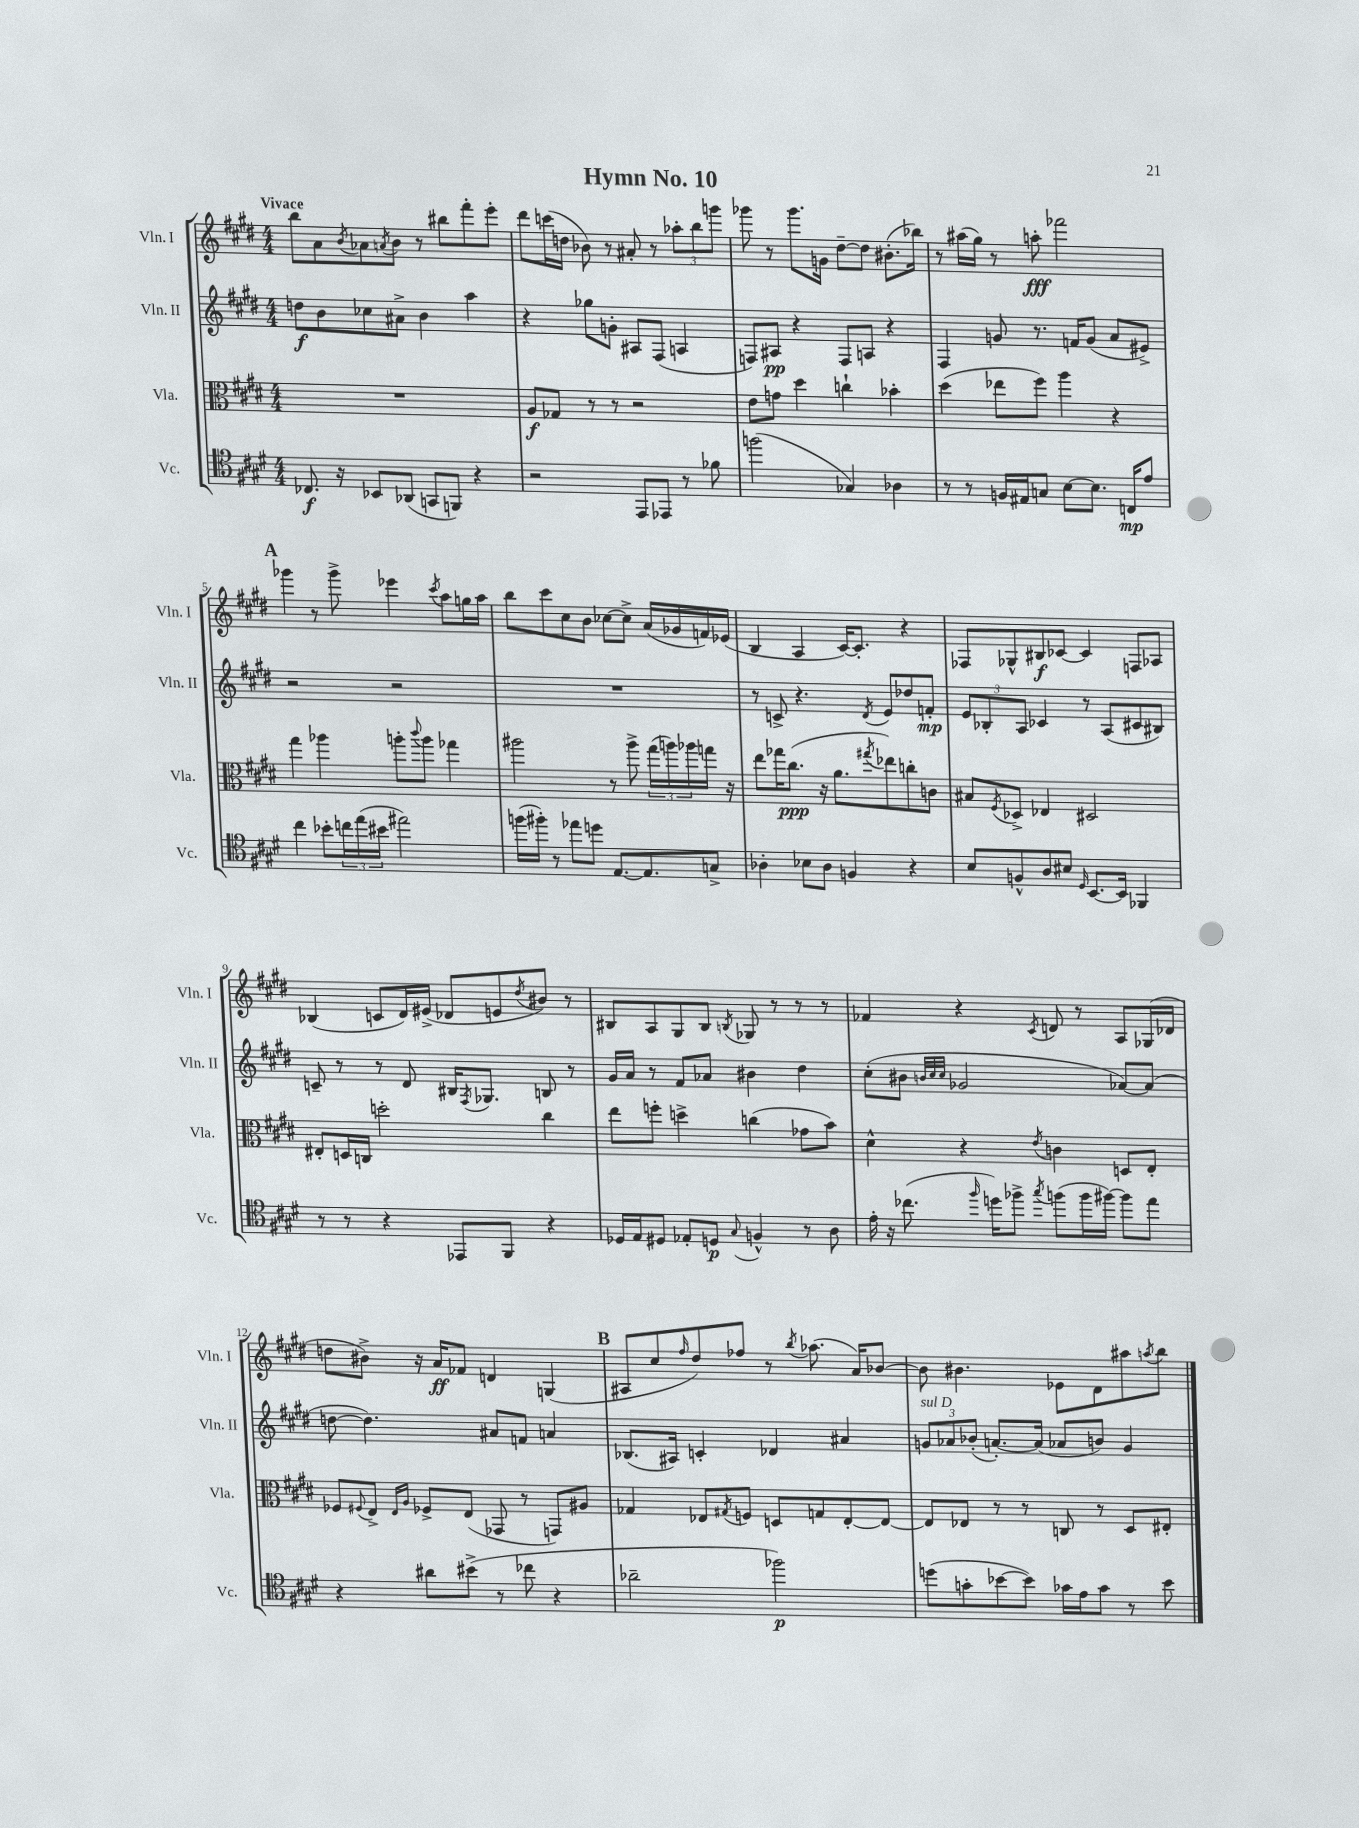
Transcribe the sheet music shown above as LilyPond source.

\header { title = "Hymn No. 10" }
<<
\new StaffGroup <<
\new Staff = "s0" \with { instrumentName = "Vln. I" shortInstrumentName = "Vln. I" } {
    \clef treble \key e \major \numericTimeSignature \time 4/4 \tempo "Vivace"
    b''8 a'8 \acciaccatura { b'8 } aes'8 \acciaccatura { a'8 } b'8 r8 bis''8 fis'''8-. e'''8-. |
    dis'''8 c'''16( d''16 bes'8) r8 ais'8-. r8 \tuplet 3/2 { aes''8-. b''8 g'''8 } |
    ges'''8 r8 ges'''8. g'16 dis''8~-- dis''8 bis'8.-.( bes''16) |
    r8 ais''16( gis''16) r8 a''8-.\fff fes'''2 |
    \mark \markup { \bold "A" } ges'''4 r8 ges'''8-> ees'''4 \acciaccatura { cis'''8 } a''8 g''16 a''16 |
    b''8 cis'''8 cis''8 b'8 ces''8~ ces''8-> a'16( ges'16 f'16) ees'16( |
    b4 a4 cis'16~) cis'8.-. r4 |
    fes8 ges8-^ bis8\f ces'8~ ces'4 f8 aes8 |
    bes4( c'8 dis'16) eis'16->( des'8 e'8 \acciaccatura { dis''8 } bis'8) r8 |
    bis8 a8 gis8 bis8 \acciaccatura { b8 } ges8 r8 r8 r8 |
    fes'4 r4 \acciaccatura { cis'8 } d'8 r8 a8 ges16( des'16 |
    d''8 bis'8->) r16 a'16\ff fes'8 d'4 g4( |
    \mark \markup { \bold "B" } ais8 cis''8 \grace { fis''16 } dis''8) fes''8 r8 \acciaccatura { b''8 } aes''8.( a'16) bes'8~ |
    bes'8 bis'4. ees'8 dis'8 ais''8 \acciaccatura { a''8 } b''8 \bar "|." |
}
\new Staff = "s1" \with { instrumentName = "Vln. II" shortInstrumentName = "Vln. II" } {
    \clef treble \key e \major \numericTimeSignature \time 4/4
    d''8\f b'8 ces''8 ais'8-> b'4 a''4 |
    r4 ges''8 g'8-. ais8 fis8( a4 |
    f8) ais8\pp r4 f8 a8 r4 |
    fis4 g'8 r8. f'16 g'8( a'8 eis'8->) |
    \mark \markup { \bold "A" } r2 r2 |
    R1 |
    r8 c'8-> r4. \acciaccatura { dis'8 } e'8 des''8 f'8-.\mp |
    \tuplet 3/2 { e'8 bes8-. a8 } ces'4 r8 a8( cis'8 bis8) |
    c'8-- r8 r8 dis'8 bis16 \acciaccatura { fis8 } ges8. b8 r8 |
    gis'16 a'16 r8 fis'8 aes'8 bis'4 dis''4 |
    cis''8-.( bis'8 \grace { b'32 cis''32 cis''32 } ges'2 aes'8~) aes'8( |
    d''8~ d''4.) ais'8 f'8 a'4 |
    \mark \markup { \bold "B" } bes8.( ais16) c'4-. des'4 ais'4 |
    \tuplet 3/2 { g'8^\markup { \italic "sul D" } aes'8 bes'8-.( } a'8.~-.) a'16( aes'8 b'8) g'4 \bar "|." |
}
\new Staff = "s2" \with { instrumentName = "Vla." shortInstrumentName = "Vla." } {
    \clef alto \key e \major \numericTimeSignature \time 4/4
    R1 |
    a8\f ges8 r8 r8 r2 |
    e'8 g'8 dis''4 c''4-! bes'4-. |
    dis''4( ees''8 fis''8) a''4 r4 |
    \mark \markup { \bold "A" } gis''4 aes''4 a''8-. \appoggiatura { cis'''8 } a''8 ges''4 |
    ais''2 r8 ais''8-> \tuplet 3/2 { gis''16( a''16) aes''16 } g''16 r16 |
    e''8 ges''16 cis''8.\ppp( r16 a'8. \acciaccatura { gis''8 } ees''8) c''8-. c'8 |
    bis8 \acciaccatura { fis8 } des8-> ees4 dis2 |
    eis8-. d16 c16 d''2-. cis''4 |
    e''8 f''8-. d''4-> c''4( ges'8 b'8) |
    dis'4-^ r4 \acciaccatura { e'8 } c'4 d8 e8-. |
    fes8 \appoggiatura { fis8 } e8-> \grace { e16 a16 } fes8-> e8( ges,8 r8 g,8) ais8 |
    \mark \markup { \bold "B" } ges4 ees8 \acciaccatura { gis8 } f8 d8 g8 ees8~-. ees8~ |
    ees8 ees8 r8 r8 c8 r8 dis8 eis8-. \bar "|." |
}
\new Staff = "s3" \with { instrumentName = "Vc." shortInstrumentName = "Vc." } {
    \clef tenor \key e \major \numericTimeSignature \time 4/4
    ces8.\f r16 bes,8 aes,8( g,8 f,8) r4 |
    r2 e,8 ees,8 r8 fes'8 |
    f''2( ges4) aes4 |
    r8 r8 f16 eis16 g8 b8~ b8. c16\mp e'8 |
    \mark \markup { \bold "A" } cis''4 bes'8-. \tuplet 3/2 { c''16 e''16( bis'16 } eis''2) |
    f''16( fis''16-.) r8 ees''8 d''8 e8.~ e8. g8-> |
    aes4-. bes8 aes8 f4 r4 |
    b8 f8-^ a8 bis8 \grace { dis16 } b,8.~ b,16 fes,4 |
    r8 r8 r4 ees,8 fis,8 r4 |
    des16 e16 dis8 ees8-. d8\p \appoggiatura { gis8 } f4-^ r8 a8 |
    e'16-. r16 ces''8.( \grace { fis''16 } d''16) fes''8-> \acciaccatura { gis''8 } f''8( f''16 fis''16~) fis''8 e''8 |
    r4 ais'8 bis'8->( r8 ces''8 r4 |
    \mark \markup { \bold "B" } aes'2-- fes''2\p) |
    d''8( g'8-. bes'8~ bes'8) ges'16 e'16 ges'8 r8 bes'8 \bar "|." |
}
>>
>>
